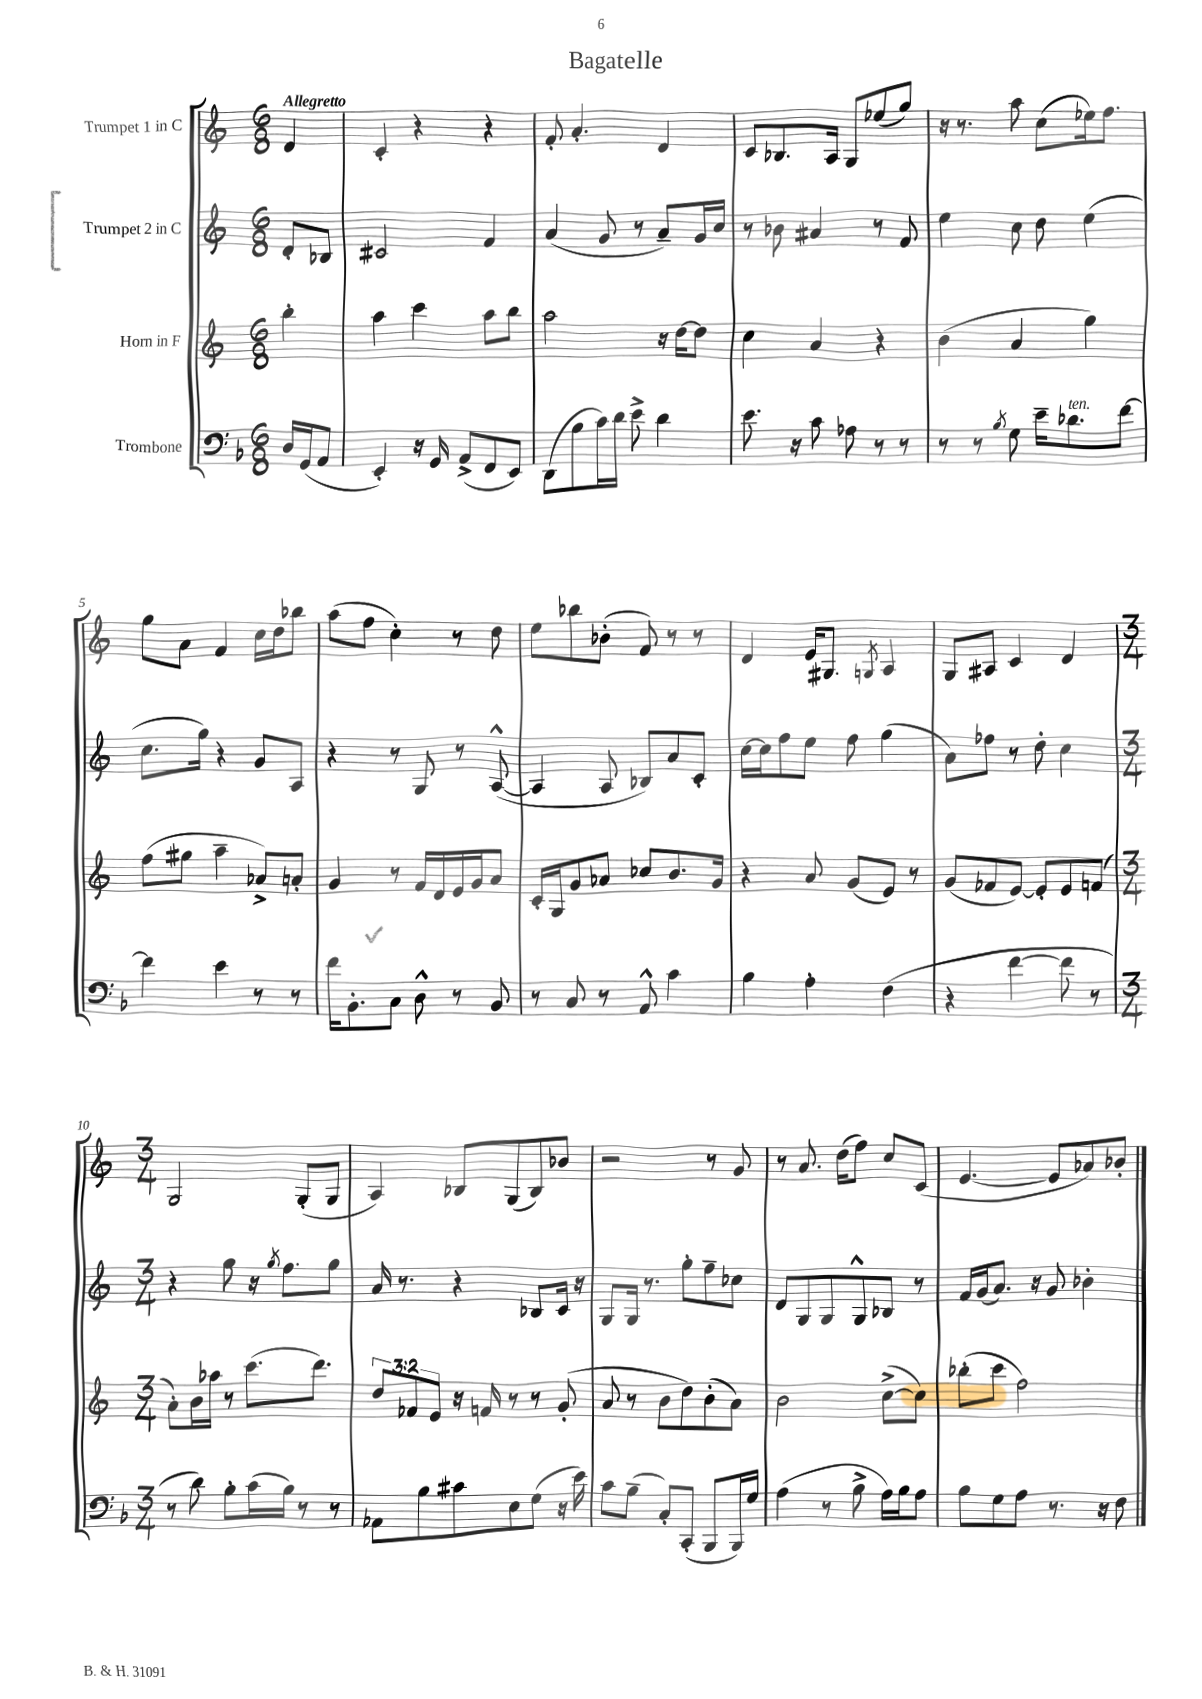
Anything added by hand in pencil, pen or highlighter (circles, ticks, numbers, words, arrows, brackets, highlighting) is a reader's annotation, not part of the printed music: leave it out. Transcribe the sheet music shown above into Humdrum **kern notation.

**kern	**kern	**kern	**kern
*staff4	*staff3	*staff2	*staff1
*clefF4	*clefG2	*clefG2	*clefG2
*k[b-]	*k[]	*k[]	*k[]
*M6/8	*M6/8	*M6/8	*M6/8
16D	4bb'	8d'	4d
(16GG	.	.	.
8AA	.	8B-	.
=	=	=	=
4EE')	4aa	2c#	4c'
16r	4ccc	.	4r
16GG	.	.	.
(8AA^	.	.	.
8FF	8aa	4f	4r
8EE)	8bb	.	.
=	=	=	=
(8DD	2aa	(4a	8f'
8B-	.	.	4.a'
16c)	.	8g	.
16d	.	.	.
8e^	.	8r	.
4d	16r	8a~)	4d
.	[16dd	.	.
.	8dd]	16g	.
.	.	16cc	.
=	=	=	=
8.e	4cc	8r	8c
.	.	8b-	8.B-
16r	.	.	.
8c	4a	4a#	.
.	.	.	16A
8A-	.	.	8G
8r	4r	8r	(8ee-
8r	.	8f	8gg)
=	=	=	=
8r	(4b	4ee	16r
.	.	.	8.r
8r	.	.	.
8qB-	.	.	.
8G	4a	8cc	8aa
16e~	.	8dd	(8cc
8.d-	.	.	.
.	4gg)	(4ee	16ee-)
.	.	.	8.ff
[8f	.	.	.
=	=	=	=
4f]	(8ff	8.cc	8gg
.	8gg#	.	8a
.	.	16gg)	.
4e	4aa~	4r	4f
8r	8a-^)	8g	16cc
.	.	.	16dd
8r	8a'	8A	8bb-
=	=	=	=
16f	4g	4r	(8aa
8.BB-'	.	.	.
.	.	.	8ff
8C	8r	8r	4cc')
8D^^	16f	8G	.
.	16d	.	.
8r	16e	8r	8r
.	16g	.	.
8BB-	8a	([8A^^	8dd
=	=	=	=
8r	16c'	4A]	8ee
.	16G	.	.
8C	8g	.	8bb-
8r	8a-	8A	(8b-'
8AA^^	8cc-	8B-)	8f)
4c	8.b	8a	8r
.	.	8c'	8r
.	16g	.	.
=	=	=	=
4B-	4r	[16cc	4d
.	.	16cc]	.
.	.	8ff	.
4A'	8a	8ee	16e
.	.	.	8.G#
.	(8g	8ff	.
.	.	.	8qG
(4F	8e)	(4gg	4A
.	8r	.	.
=	=	=	=
4r	(8g	8a)	8G
.	8f-	8ff-	8A#
[4f	[8e)	8r	4c
.	8e']	8dd'	.
8f]	8e	4cc	4d
8r	(8f	.	.
=	=	=	=
*M3/4	*M3/4	*M3/4	*M3/4
8r	8a')	4r	2G
8d)	16b	.	.
.	16aa-	.	.
8B-'	8r	8gg	.
(16c	(8.ccc	16r	.
.	.	8qgg	.
16B-)	.	8.ff	.
8r	.	.	(8G'
.	8.ddd)	.	.
8r	.	8gg	8G
=	=	=	=
8AA-	12dd	16a	4A)
.	.	8.r	.
.	12f-	.	.
8B-	.	.	.
.	12e	.	.
8c#	16r	4r	8B-
.	16f	.	.
8E	8r	.	(8G
(8G	8r	8B-	8B-)
16r	(8g'	16c	8b-
16e)	.	16r	.
=	=	=	=
8c	8a	8G	2r
(8B-~	8r	16G	.
.	.	8.r	.
8C')	8b	.	.
(8CC'	8dd)	8gg'	.
8BBB-	(8b'	8ff~	8r
16BBB-)	8a)	8cc-	8g
16G	.	.	.
=	=	=	=
(4A	2b	8d	8r
.	.	8G	8.a
8r	.	8G	.
.	.	.	(16dd
8B-^	.	8G^^	8ff)
16A)	([8cc^	8B-	8cc
16B-	.	.	.
8A	8cc])	8r	(8c
=	=	=	=
8B-	(8bb-'	16f	[4.e
.	.	(16g	.
8G	8ccc	8.a)	.
8A	2ff)	.	.
.	.	16r	.
8.r	.	8g	8e]
.	.	4b-'	8a-)
16r	.	.	.
8F	.	.	8b-'
==	==	==	==
*-	*-	*-	*-
